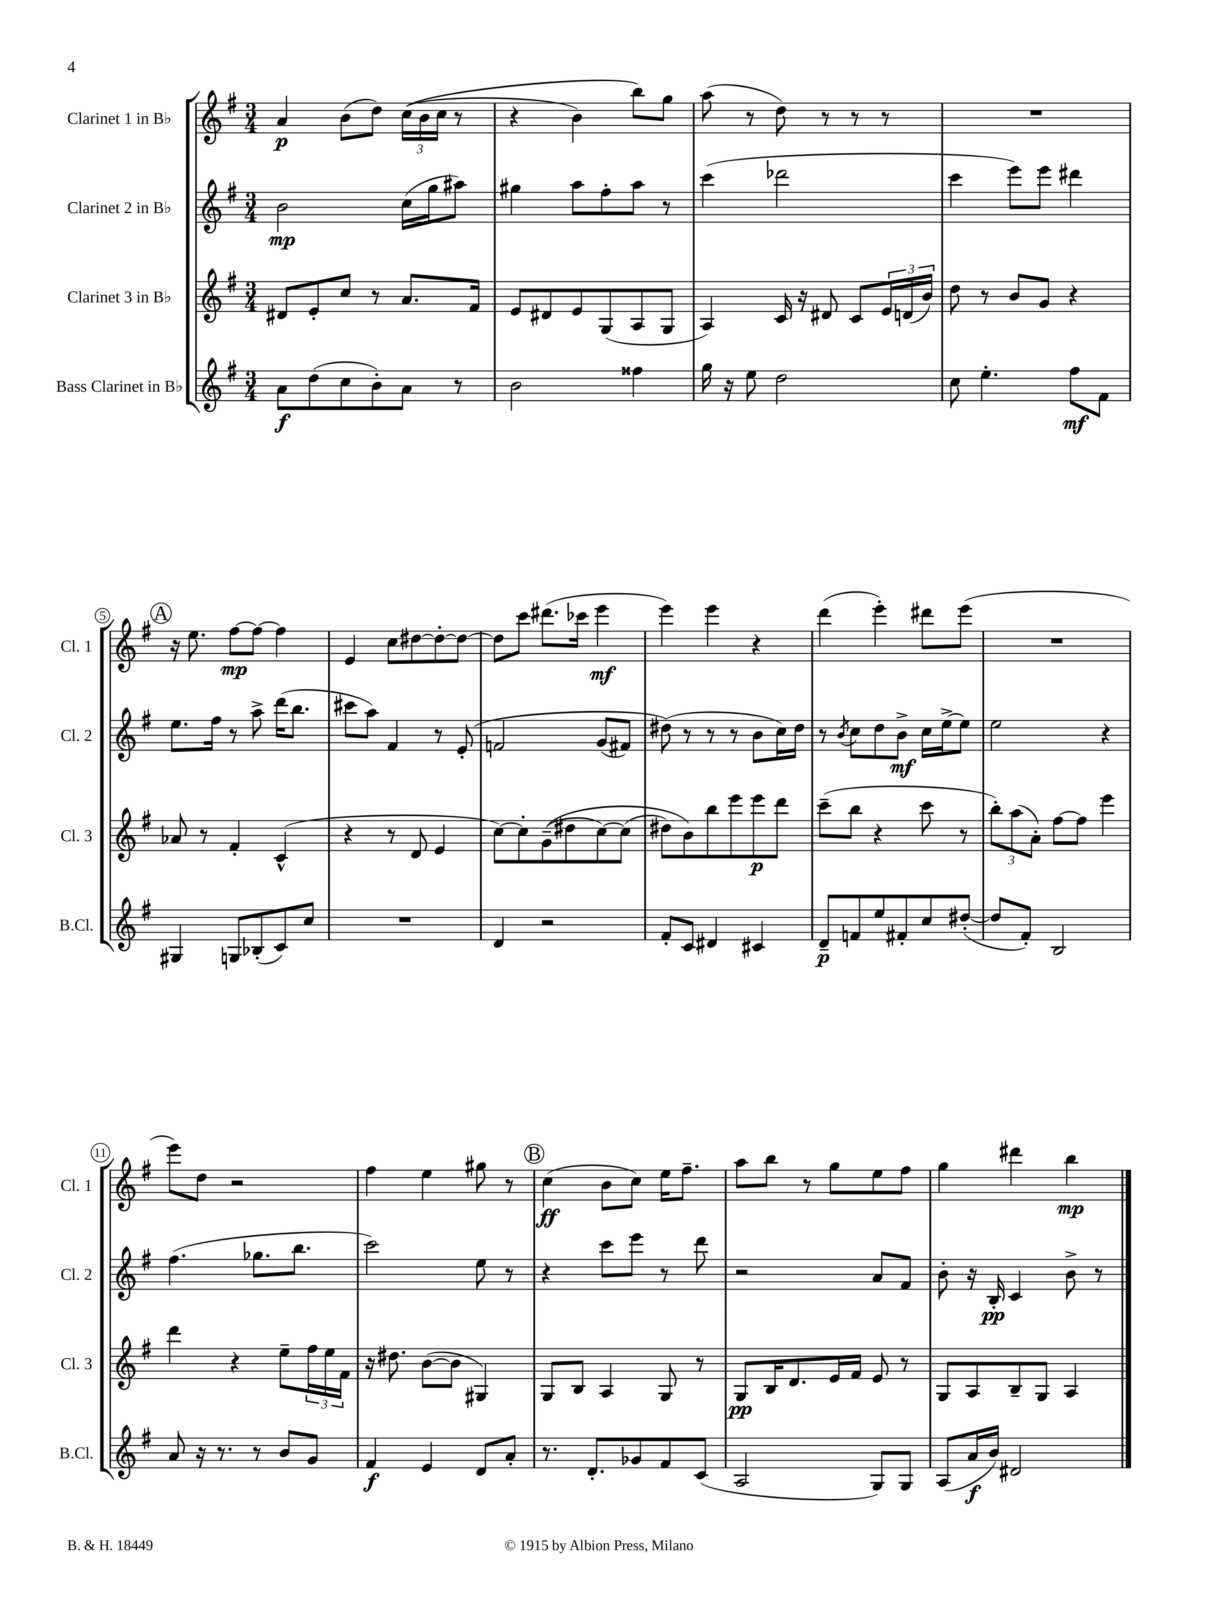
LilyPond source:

<<
\new StaffGroup <<
\new Staff = "s0" \with { instrumentName = "Clarinet 1 in Bb" shortInstrumentName = "Cl. 1" } {
    \clef treble \key g \major \numericTimeSignature \time 3/4
    a'4\p b'8( d''8) \tuplet 3/2 { c''16(\( b'16 c''16 } r8 |
    r4 b'4) b''8\) g''8 |
    a''8( r8 d''8) r8 r8 r8 |
    R2. |
    \mark \markup { \circle "A" } r16 e''8. fis''8~\mp fis''8~ fis''4 |
    e'4 c''8 dis''8~ dis''8~-. dis''8~ |
    dis''8 c'''8 dis'''8.( ces'''16 e'''4\mf |
    e'''4) e'''4 r4 |
    d'''4( e'''4-.) dis'''8 e'''8( |
    R2. |
    e'''8) d''8 r2 |
    fis''4 e''4 gis''8 r8 |
    \mark \markup { \circle "B" } c''4\ff( b'8 c''8) e''16 fis''8.-- |
    a''8 b''8 r8 g''8 e''8 fis''8 |
    g''4 dis'''4 b''4\mp \bar "|." |
}
\new Staff = "s1" \with { instrumentName = "Clarinet 2 in Bb" shortInstrumentName = "Cl. 2" } {
    \clef treble \key g \major \numericTimeSignature \time 3/4
    b'2\mp c''16( g''16 ais''8) |
    gis''4 a''8 fis''8-. a''8 r8 |
    c'''4( des'''2 |
    c'''4 e'''8) e'''8 dis'''4 |
    \mark \markup { \circle "A" } e''8. fis''16 r8 a''8-> d'''16( b''8. |
    cis'''8 a''8) fis'4 r8 e'8-.\( |
    f'2 g'8( fis'8) |
    dis''8(\) r8 r8 r8 b'8 c''16) dis''16 |
    r8 \acciaccatura { b'8 } c''8 d''8 b'8->\mf c''16 e''16~-> e''8 |
    e''2 r4 |
    fis''4.( ges''8. b''8. |
    c'''2) e''8 r8 |
    \mark \markup { \circle "B" } r4 c'''8 e'''8 r8 d'''8 |
    r2 a'8 fis'8 |
    b'8-. r16 b16-.\pp c'4 b'8-> r8 \bar "|." |
}
\new Staff = "s2" \with { instrumentName = "Clarinet 3 in Bb" shortInstrumentName = "Cl. 3" } {
    \clef treble \key g \major \numericTimeSignature \time 3/4
    dis'8 e'8-. c''8 r8 a'8. fis'16 |
    e'8 dis'8 e'8 g8( a8 g8 |
    a4) c'16 r16 dis'8 c'8 \tuplet 3/2 { e'16 d'16( b'16) } |
    d''8 r8 b'8 g'8 r4 |
    \mark \markup { \circle "A" } aes'8 r8 fis'4-. c'4-^( |
    r4 r8 d'8 e'4 |
    c''8~) c''8-. g'8--(\( dis''8 c''8~) c''8( |
    dis''8) b'8\) b''8 e'''8 e'''8\p d'''8 |
    c'''8--( b''8 r4 c'''8 r8 |
    \tuplet 3/2 { b''8-.) a''8( a'8-.) } fis''8~ fis''8 e'''4 |
    d'''4 r4 e''8-- \tuplet 3/2 { fis''16 e''16 fis'16 } |
    r16 dis''8. b'8~( b'8 gis4) |
    \mark \markup { \circle "B" } g8 b8 a4 g8 r8 |
    g8\pp b16 d'8. e'16 fis'16 e'8 r8 |
    g8 a8 b8-- g8 a4 \bar "|." |
}
\new Staff = "s3" \with { instrumentName = "Bass Clarinet in Bb" shortInstrumentName = "B.Cl." } {
    \clef treble \key g \major \numericTimeSignature \time 3/4
    a'8\f d''8( c''8 b'8-.) a'8 r8 |
    b'2 fisis''4 |
    g''16 r16 e''8 d''2 |
    c''8 e''4.-. fis''8\mf fis'8 |
    \mark \markup { \circle "A" } gis4 g8 bes8-.( c'8) c''8 |
    R2. |
    d'4 r2 |
    fis'8-. c'8 dis'4 cis'4 |
    d'8--\p f'8 e''8 fis'8-. c''8 dis''8~-.( |
    dis''8 fis'8-.) b2 |
    a'8 r16 r8. r8 b'8 g'8 |
    fis'4\f e'4 d'8 a'8-. |
    \mark \markup { \circle "B" } r8. d'8.-. ges'8 fis'8 c'8( |
    a2 g8) g8 |
    a8( a'16\f b'16) dis'2 \bar "|." |
}
>>
>>
\layout { \context { \Score \override BarNumber.stencil = #(make-stencil-circler 0.1 0.3 ly:text-interface::print) } }
